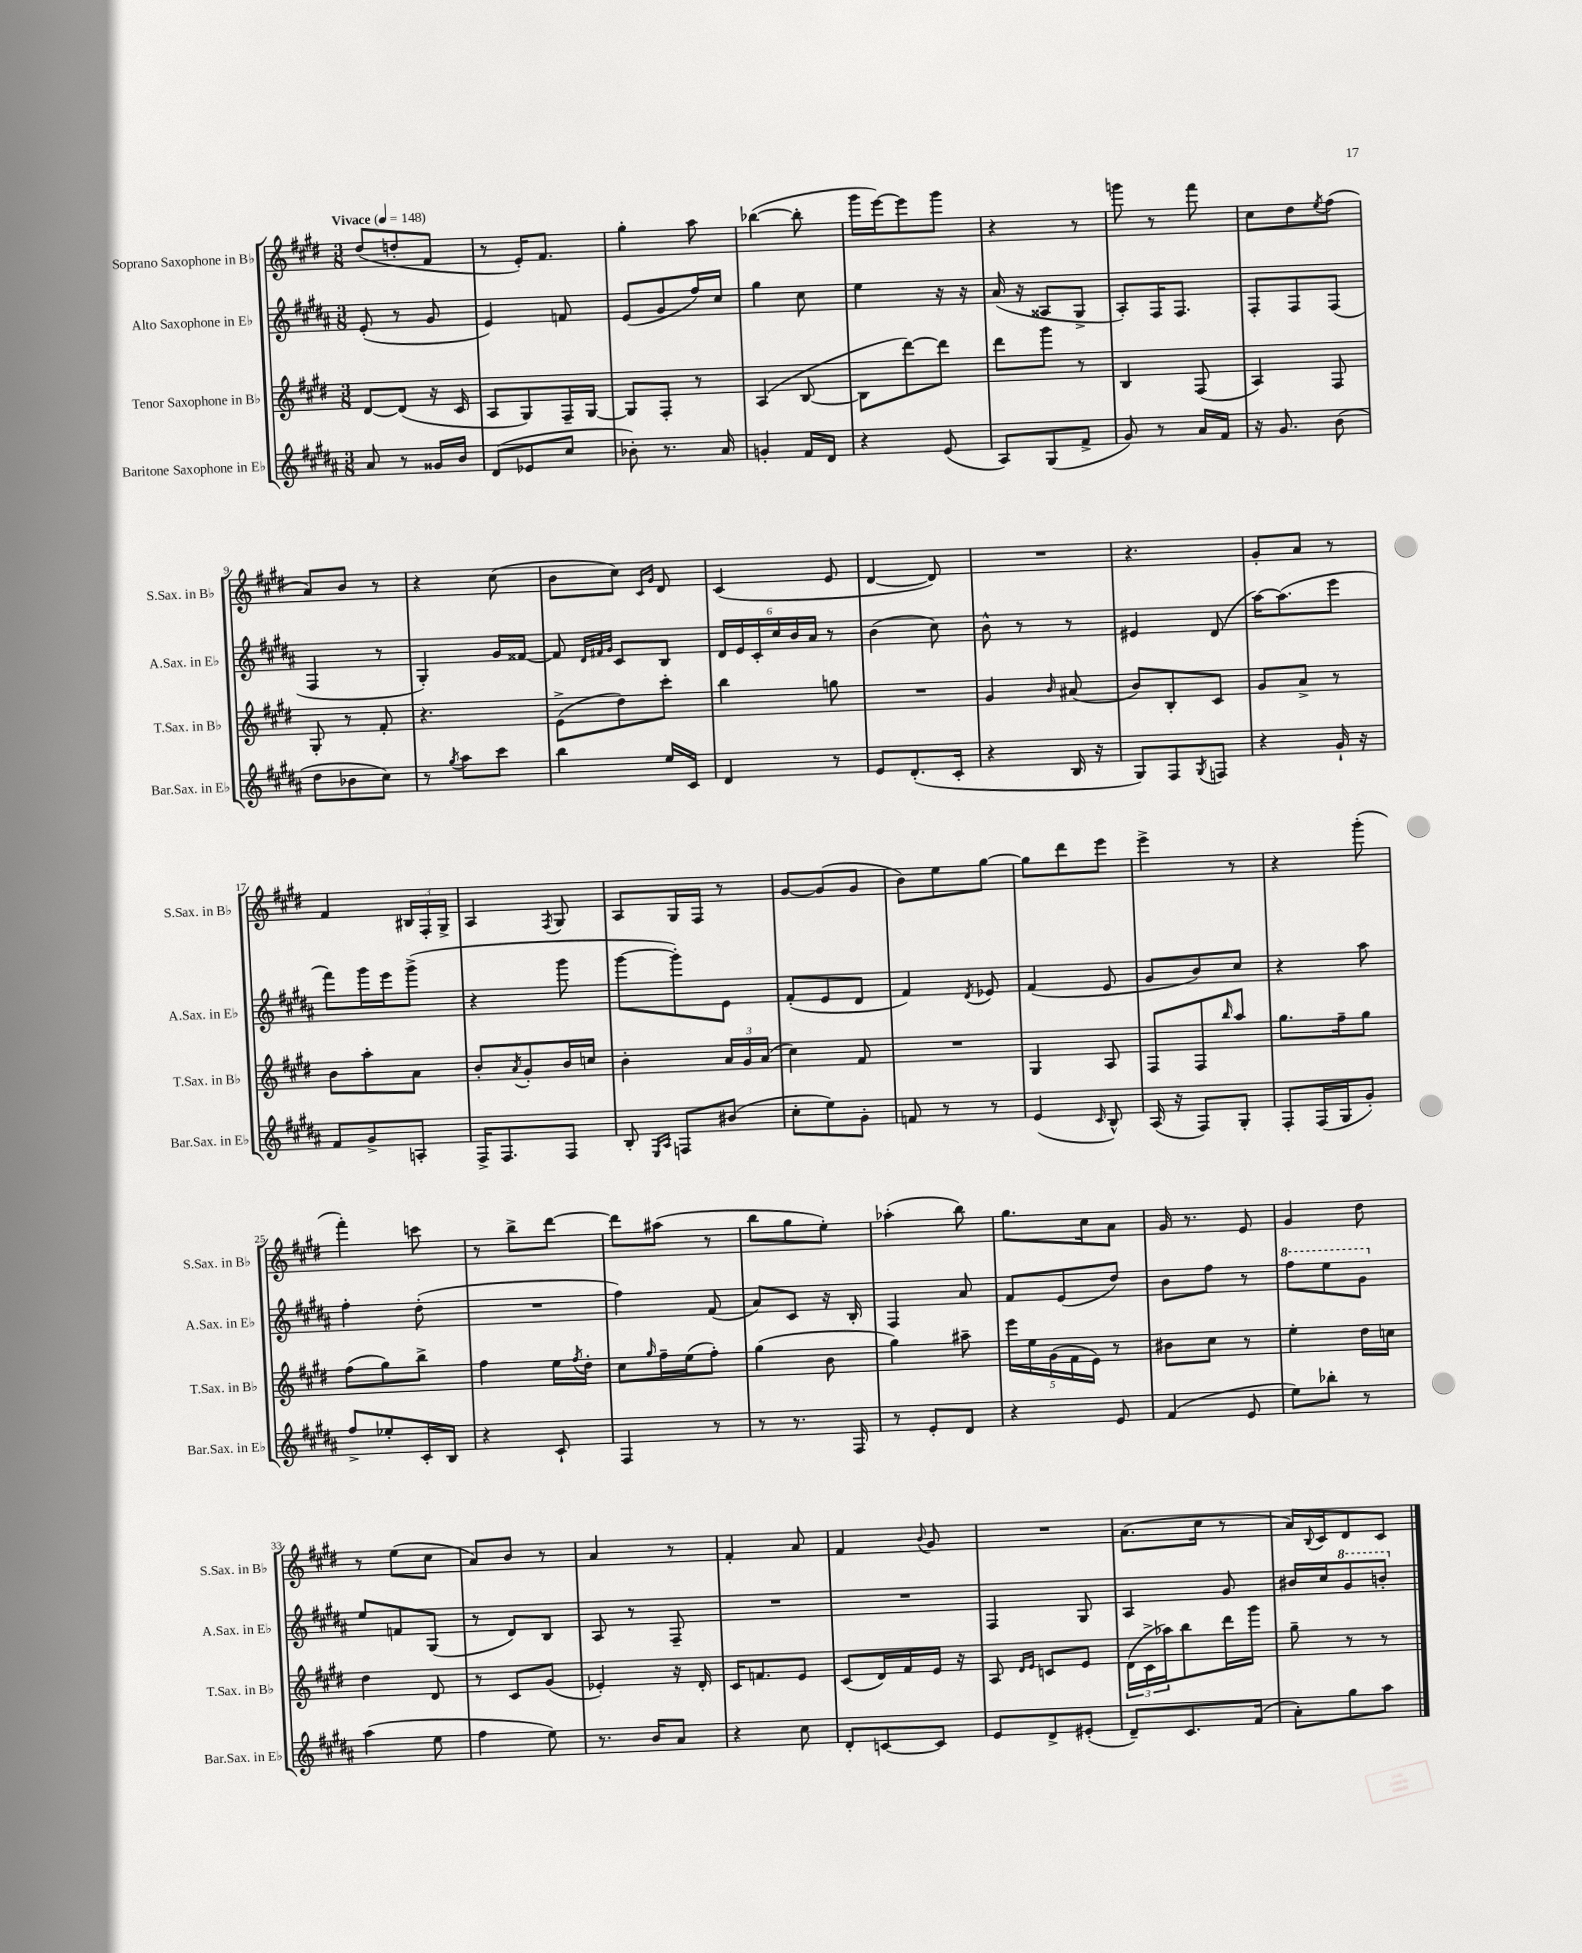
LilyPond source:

<<
\new StaffGroup <<
\new Staff = "s0" \with { instrumentName = "Soprano Saxophone in Bb" shortInstrumentName = "S.Sax. in Bb" } {
    \clef treble \key e \major \numericTimeSignature \time 3/8 \tempo "Vivace" 4 = 148
    dis''8( d''8-. fis'8 |
    r8 e'16-.) fis'8. |
    gis''4-. a''8 |
    bes''4~( bes''8-. |
    gis'''16 e'''16~) e'''8 gis'''8 |
    r4 r8 |
    g'''8 r8 fis'''8 |
    cis''8 dis''8 \acciaccatura { e''8 } fis''8( |
    a'8) b'8 r8 |
    r4 cis''8( |
    b'8 cis''8) \grace { cis'16 gis'16 } dis'8 |
    cis'4( e'8 |
    dis'4~ dis'8) |
    R4. |
    r4. |
    gis'8-. a'8 r8 |
    fis'4 \tuplet 3/2 { bis16 fis16-. gis16-> } |
    a4 \acciaccatura { fis8 } gis8 |
    a8 gis16 fis16 r8 |
    gis'8~ gis'8( gis'8 |
    b'8) e''8 gis''8~ |
    gis''8 dis'''8 e'''8 |
    e'''4-> r8 |
    r4 gis'''8-.( |
    fis'''4-.) c'''8 |
    r8 b''8-> dis'''8~ |
    dis'''8 ais''8( r8 |
    b''8 gis''8 e''8-.) |
    aes''4-.( b''8) |
    gis''8. cis''16 a'8 |
    gis'16 r8. e'8 |
    gis'4 dis''8 |
    r8 e''8( cis''8 |
    a'8) b'8 r8 |
    a'4 r8 |
    fis'4-. a'8 |
    fis'4 \appoggiatura { b'8 } gis'8 |
    R4. |
    a'8.( cis''16 r8 |
    a'16) \appoggiatura { b8 } cis'16 dis'8 cis'8 \bar "|." |
}
\new Staff = "s1" \with { instrumentName = "Alto Saxophone in Eb" shortInstrumentName = "A.Sax. in Eb" } {
    \clef treble \key b \major \numericTimeSignature \time 3/8
    e'8-.( r8 gis'8 |
    e'4) f'8 |
    e'8( gis'8 fis''16) cis''16 |
    gis''4 cis''8 |
    e''4 r16 r16 |
    ais'16( r16 aisis8 gis8-> |
    ais8-.) fis16 fis8. |
    fis8-. fis8 fis8( |
    fis4 r8 |
    gis4-.) gis'16 fisis'16~ |
    fisis'8 \grace { dis'32 fis'32 gis'32 } cis'8 b8 |
    \tuplet 6/4 { dis'16 e'16 cis'16-. cis''16 b'16 ais'16 } r8 |
    b'4( cis''8) |
    b'8-^ r8 r8 |
    eis'4 dis'8( |
    ais''16~) ais''8.( e'''8 |
    fis'''8) gis'''16 e'''16 gis'''8->( |
    r4 gis'''8 |
    gis'''8~ gis'''8-.) e'8 |
    fis'8-.( e'8 dis'8 |
    fis'4) \acciaccatura { dis'8 } ees'8 |
    fis'4( e'8 |
    gis'8 b'8) cis''8 |
    r4 ais''8 |
    fis''4-. dis''8-.( |
    R4. |
    fis''4) fis'8( |
    ais'8) cis'8 r16 b16-. |
    fis4 ais'8 |
    fis'8 e'8( dis''8) |
    b'8 fis''8 r8 |
    \ottava #1 fis'''8 e'''8 gis''8 \ottava #0 |
    e''8 f'8 gis8( |
    r8 dis'8) b8 |
    ais8 r8 fis8-- |
    R4. |
    R4. |
    fis4 gis8 |
    ais4 gis'8 |
    bis'16 cis''16 \ottava #1 gis''8 b''!8-. \ottava #0 \bar "|." |
}
\new Staff = "s2" \with { instrumentName = "Tenor Saxophone in Bb" shortInstrumentName = "T.Sax. in Bb" } {
    \clef treble \key e \major \numericTimeSignature \time 3/8
    dis'8~ dis'8( r16 cis'16 |
    a8 gis8) fis16-- gis16~ |
    gis8 fis8-. r8 |
    a4( b8~ |
    b8 dis'''8~) dis'''8 |
    dis'''8 gis'''8 r8 |
    b4 fis8( |
    a4) fis8 |
    gis8-. r8 fis'8-. |
    r4. |
    e'8->( dis''8) cis'''8-. |
    b''4 g''8 |
    R4. |
    gis'4 \grace { b'16 } ais'8( |
    b'8) b8-. cis'8 |
    gis'8 a'8-> r8 |
    b'8 a''8-. a'8 |
    b'8-. \acciaccatura { a'8 } gis'8-. b'16 c''16 |
    b'4-. \tuplet 3/2 { a'16 gis'16 a'16( } |
    cis''4) fis'8 |
    R4. |
    gis4 a8 |
    fis8 fis8 \grace { b''16 } a''8 |
    gis''8. fis''16-- gis''8 |
    fis''8( gis''8) b''8-> |
    fis''4 e''16 \acciaccatura { fis''8 } dis''16-. |
    cis''8 \grace { gis''16 } fis''16-- e''16( fis''8-.) |
    gis''4( b'8 |
    gis''4) ais''8-- |
    \tuplet 5/4 { e'''16 e''16 gis'16( fis'16 e'16) } r8 |
    bis'8 cis''8 r8 |
    e''4-. dis''16 c''16 |
    dis''4 dis'8 |
    r8 cis'8 gis'8( |
    ees'4-.) r16 dis'16-. |
    cis'16 f'8. e'8 |
    cis'8( dis'16) fis'16 e'16 r16 |
    a8 \grace { dis'16 e'16 } c'8 e'8 |
    \tuplet 3/2 { dis'16( cis'16-> aes''16) } b''8 dis'''16 gis'''16 |
    gis''8-- r8 r8 \bar "|." |
}
\new Staff = "s3" \with { instrumentName = "Baritone Saxophone in Eb" shortInstrumentName = "Bar.Sax. in Eb" } {
    \clef treble \key b \major \numericTimeSignature \time 3/8
    ais'8 r8 gisis'16 b'16 |
    dis'8( ees'8 cis''8 |
    bes'8-.) r8. ais'16 |
    g'4-. fis'16 dis'16 |
    r4 e'8( |
    ais8) gis8( fis'8-> |
    gis'8) r8 ais'16 fis'16 |
    r16 gis'8. b'8( |
    dis''8 bes'8 cis''8) |
    r8 \acciaccatura { gis''8 } ais''8 cis'''8 |
    b''4 e''16 cis'16 |
    dis'4 r8 |
    e'8 dis'8.-.( cis'16-. |
    r4 b16 r16 |
    gis8) fis8 \acciaccatura { gis8 } f8 |
    r4 gis'16-! r16 |
    fis'8 gis'8-> a8-. |
    fis16-> fis8. fis8 |
    b8-. \grace { e16 ais16 } f8 bis'8( |
    cis''8-. e''8) gis'8-. |
    f'8 r8 r8 |
    e'4( \grace { cis'16 } b8-^) |
    ais16( r16 fis8) gis8-. |
    fis8-. fis16( gis16 gis'8-.) |
    fis''8-> ees''8-. cis'16-. b16 |
    r4 cis'8-! |
    fis4 r8 |
    r8 r8. fis16 |
    r8 e'8-. dis'8 |
    r4 e'8 |
    fis'4( e'8 |
    e''8) bes''8-. r8 |
    ais''4( e''8 |
    fis''4 e''8) |
    r8. b'16 ais'8 |
    r4 cis''8 |
    dis'8-. c'8~ c'8 |
    e'8 dis'8-> eis'8-.( |
    dis'8--) cis'8. fis'16( |
    ais'8-.) gis''8 ais''8 \bar "|." |
}
>>
>>
